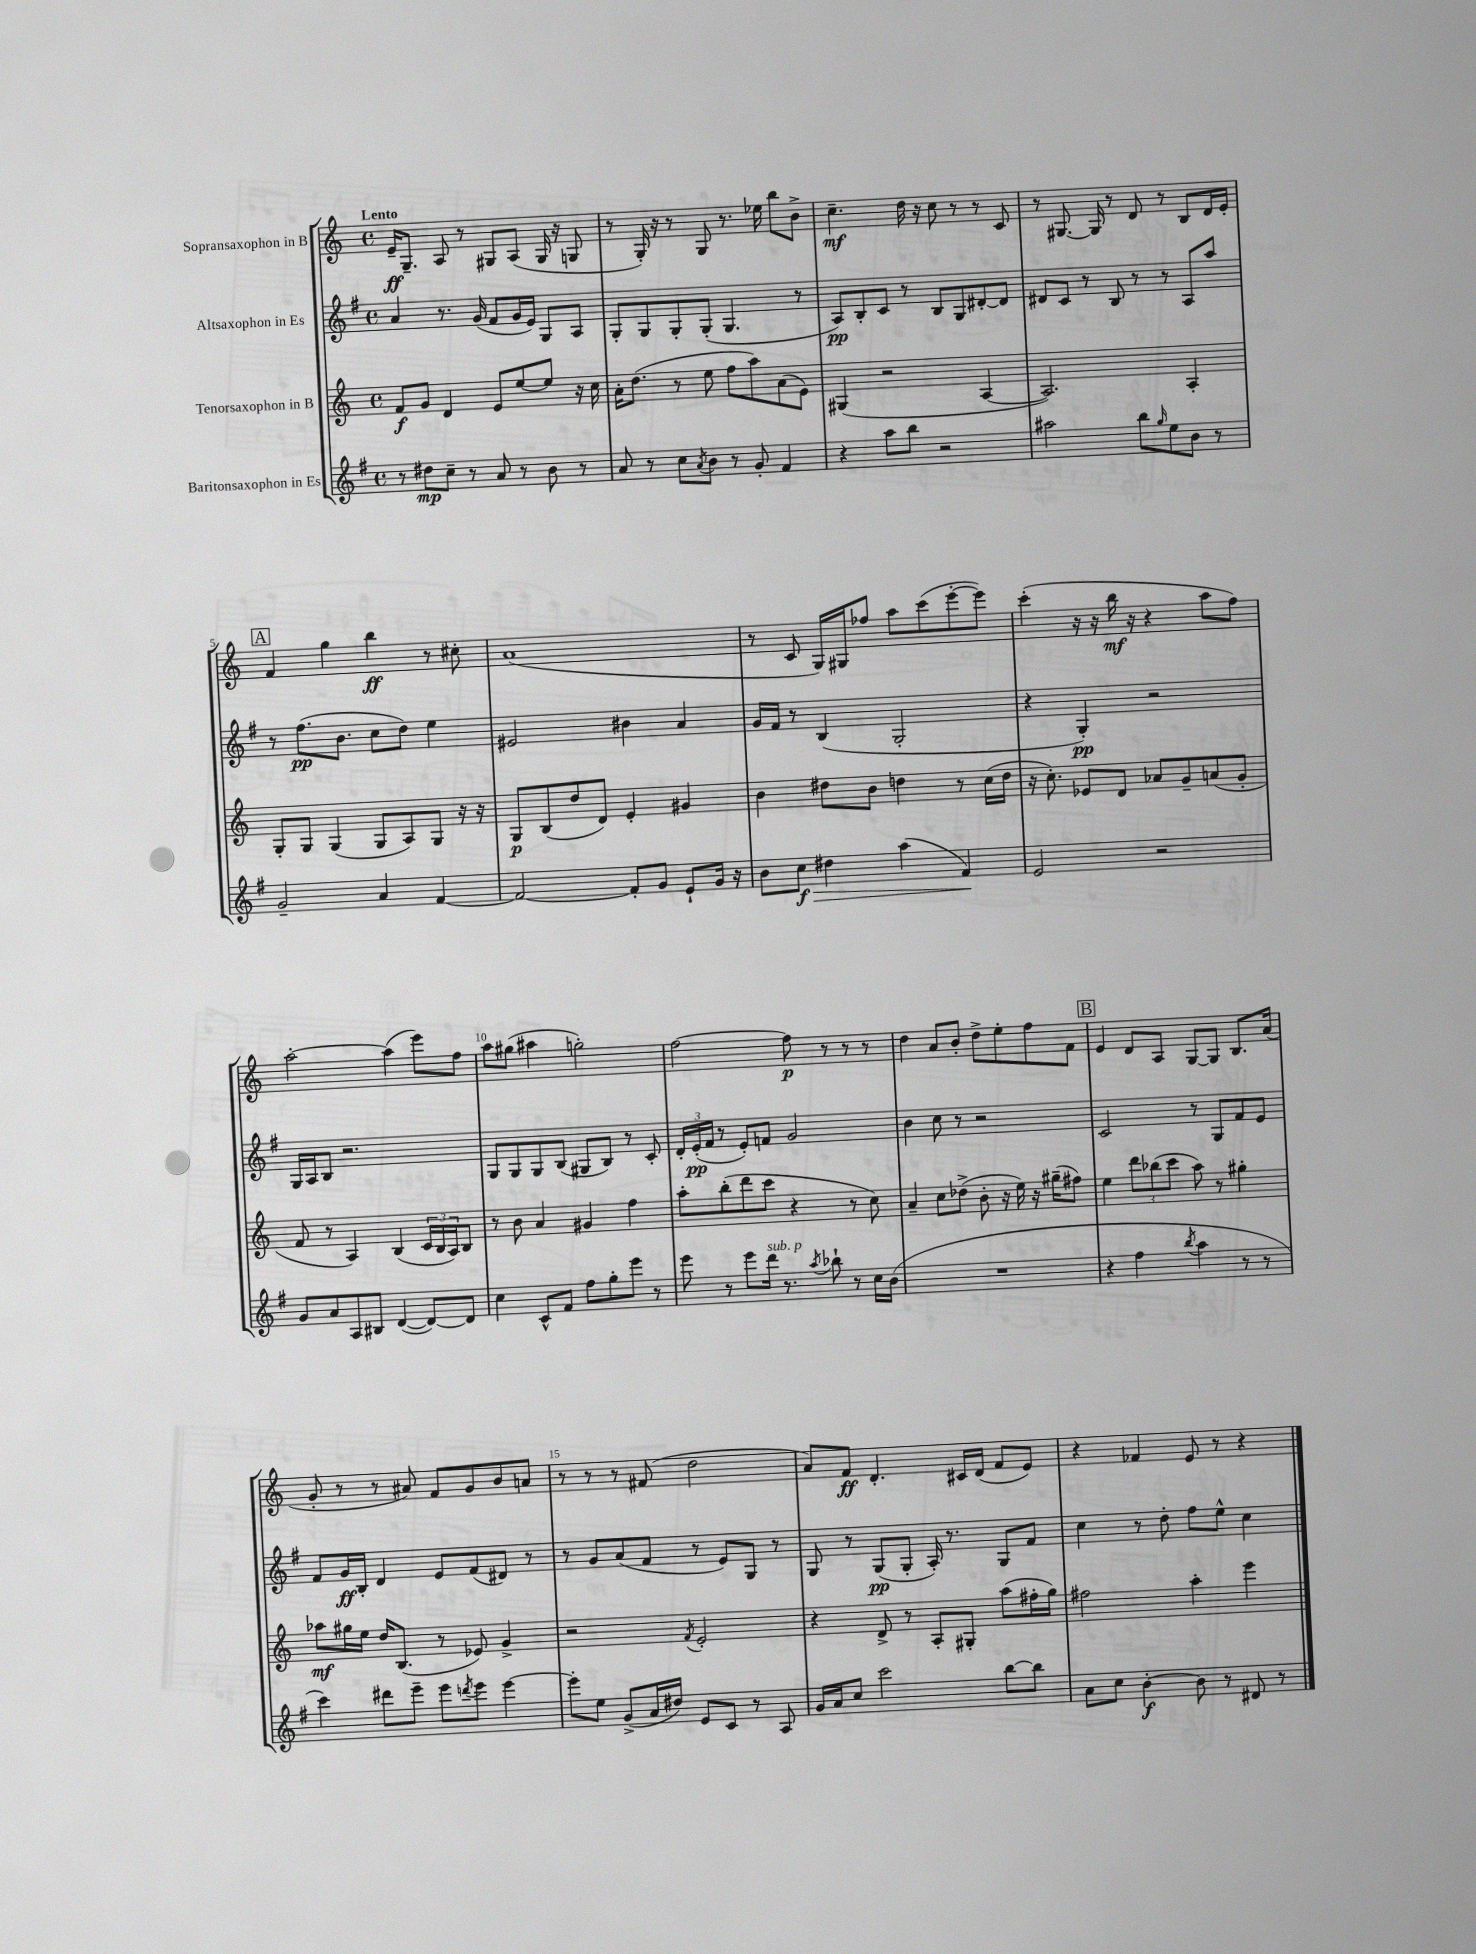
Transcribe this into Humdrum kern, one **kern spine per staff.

**kern	**kern	**kern	**kern
*staff4	*staff3	*staff2	*staff1
*clefG2	*clefG2	*clefG2	*clefG2
*k[f#]	*k[]	*k[f#]	*k[]
*M4/4	*M4/4	*M4/4	*M4/4
*met(c)	*met(c)	*met(c)	*met(c)
8r	8f/L	4a/	16e~/LK
.	.	.	8.G~/J
8dd#\L	8g/J	.	.
8cc~\J	4d/	8.r	8A/
8r	.	.	8r
.	.	(16g/	.
8a/	8e/L	8f#/L	8G#/L
8r	[8ee/	16g/L	(8A/J
.	.	16e/JJ)	.
8b\	8ee/]J	8G/L	16G#/
.	.	.	16r
8r	16r	8A/J	8G/
.	16cc\	.	.
=	=	=	=
8a/	16a'\LK	8G'/L	8r
.	(8.dd\J	.	.
8r	.	8G/	16G'/)
.	.	.	16r
8cc\L	8r	8G'/	8r
8qa/	.	.	.
8b\J	8ee\	(8G'/J	8G/
8r	8ff\L	4.G/	8.r
8g'/	8aa\)	.	.
.	.	.	16ee-\
4f#/	(8a\	.	8bb\L
.	8e\J)	8r	8b^\J
=	=	=	=
4r	(4G#/	8A/L)	4.cc~\
.	.	8B'/	.
8aa\L	2r	8c/J	.
8bb\J	.	8r	16dd\
.	.	.	16r
2r	.	8B/L	8cc\
.	.	8G/	8r
.	[4A/	[8d#'/	8r
.	.	8d#/]J	8c/
=	=	=	=
2aa#\	2.A/])	8d#/L	8r
.	.	8c/J	[8.G#/
.	.	8r	.
.	.	.	16G#/]
.	.	8B/	8r
8bb\L	.	8r	8d/
16qqgg/	.	.	.
8ee\	.	8r	8r
8b\J	4A'/	8A/L	8B/L
8r	.	8aa/J	16d/L
.	.	.	16e'/JJ
=	=	=	=
2g~/	8G'/L	8r	4f/
.	8G/J	(8.ff#\L	.
.	(4G/	.	4gg\
.	.	8.b\J	.
4a/	8G/L	8cc\L	4bb\
.	8A/)	8dd\J)	.
[4f#/	8G/J	4ee\	8r
.	16r	.	8cc#'\
.	16r	.	.
=	=	=	=
2f#/_	8G/L	2e#/	(1a
.	(8B/	.	.
.	8dd/	.	.
.	8d/J)	.	.
8f#'/]L	4e'/	4b#\	.
8g/J	.	.	.
8e`/L	4g#/	4a/	.
16g/Jk	.	.	.
16r	.	.	.
=	=	=	=
8b\L	4b\	16g/LL	8r
.	.	16f#/JJ	.
8cc\J	.	8r	8c/
4dd#\	8dd#\L	(4B/	16G/LL)
.	.	.	16G#/J
.	8b\J	.	8ff-/J
(4aa\	4dd\	2G'/	8aa\L
.	.	.	(8ccc\
4f#/)	8r	.	[8eee'\
.	(16cc\LL	.	8eee\]J)
.	16dd\JJ	.	.
=	=	=	=
2e/	16r	4r	(4ccc'\
.	8.cc'\)	.	.
.	8e-/L	4G'/)	16r
.	.	.	16r
.	8d/J	.	16bb\
.	.	.	16r
2r	8a-/L	2r	4r
.	8g~/	.	.
.	(8a/	.	8aa\L
.	8g'/J	.	8ff\J)
=	=	=	=
8g/L	8f/	16G/LL	[2aa'\
.	.	16A/J	.
8a/	8r	8B/J	.
8A/	4A/)	2.r	.
8B#/J	.	.	.
([4d/	(4B/	.	(4aa\]
8d/_L)	24c/LL	.	8eee\L)
.	24B/	.	.
.	24A/J)	.	.
8d/]J	8B/J	.	8ff\J
=	=	=	=
4cc\	8r	8G/L	8aa\L
.	8b\	8G/	(8gg#\J
8c^^/L	4a/	8G/	4aa#\
8f#/J	.	(8B/J	.
8ff#\L	4g#/	8G#/L	2gg'\)
8gg'\	.	8B/J)	.
8eee\J	4ff\	8r	.
8r	.	8c'/	.
=	=	=	=
8eee\	8aa'\L	24d'/LL	[2ff\
.	.	(24e'/	.
.	.	24f#/JJ	.
8r	(8bb'\	8r	.
8eee\L	8ddd\	8e'/L)	.
16ddd\Jk	8ccc\J	8f/J	.
8.r	.	.	.
.	4r	2g/	8ff\]
8qaa/	.	.	.
8bb-`\	.	.	8r
8r	8r	.	8r
16cc\LL	8cc\)	.	8r
(16b\JJ	.	.	.
=	=	=	=
1r	4a~/	4b\	4dd\
.	8cc\L	8cc\	8a/L
.	(8dd-^\J	8r	8b'/J
.	8b'\	2r	8dd^\L
.	16r	.	8ee'\
.	16ee\)	.	.
.	16r	.	8ff\
.	(16gg#~\LK	.	.
.	8ff#\J)	.	8f\J
=	=	=	=
4r	4ee\	2c/	4e/
4ff#\	12ddd\L	.	8d/L
.	(12bb-\	.	.
.	.	.	8A/J
.	12ccc\J	.	.
8qbb/	.	.	.
4aa\	8aa\)	8r	[8G/L
.	8r	8G/L	8G/]J
8r	4gg#'\	8f#/	8.B/L
8r	.	8e/J	.
.	.	.	(16a/Jk
=	=	=	=
4ccc\)	8aa-\L	8f#/L	8g'/
.	16gg#\L	16g/L	8r
.	16ee\JJ	16B'/JJ	.
8ddd#\L	16dd/LK	4d/	8r
.	(8.B/J	.	.
8eee~\J	.	.	8a#/)
8eee\L	8r	8e/L	8f/L
8qddd/	.	.	.
8eee\J	8e-/)	(8f#/	8g/
[4eee\	4g^/	8d#/J)	8b/
.	.	8r	8a/J
=	=	=	=
8eee'\]L	2r	8r	8r
8ee\J	.	8g/L	8r
(8g^/L	.	(8a/	8r
16a/L	.	8f#/J	(8f#/
16dd#/JJ)	.	.	.
.	8qf/	.	.
8e/L	2e'/	8r	2dd\
8c/J	.	8e/L)	.
8r	.	8G/J	.
8A/	.	8r	.
=	=	=	=
16g/LL	4r	8G/	8a/L)
16a/J	.	.	.
8cc/J	.	8r	8f/J
2ccc\	8d^/	(8G/L	4.d'/
.	8r	8G'/J	.
.	8A'/L	16A'/)	.
.	.	8.r	.
.	8G#'/J	.	16c#/LL
.	.	.	(16d/JJ
[8bb\L	(8aa\L	8G/L	8f/L
8bb\]J	16ff#'\L	8f#/J	8e/J)
.	16gg\JJ)	.	.
=	=	=	=
8a\L	2ff#\	4cc\	4r
8cc\J	.	.	.
[4b'\	.	8r	4f-/
.	.	8dd'\	.
8b\]	4aa'\	8ff#\L	8e/
8r	.	8ee^^\J	8r
8d#/	4eee\	4cc\	4r
8r	.	.	.
==	==	==	==
*-	*-	*-	*-
